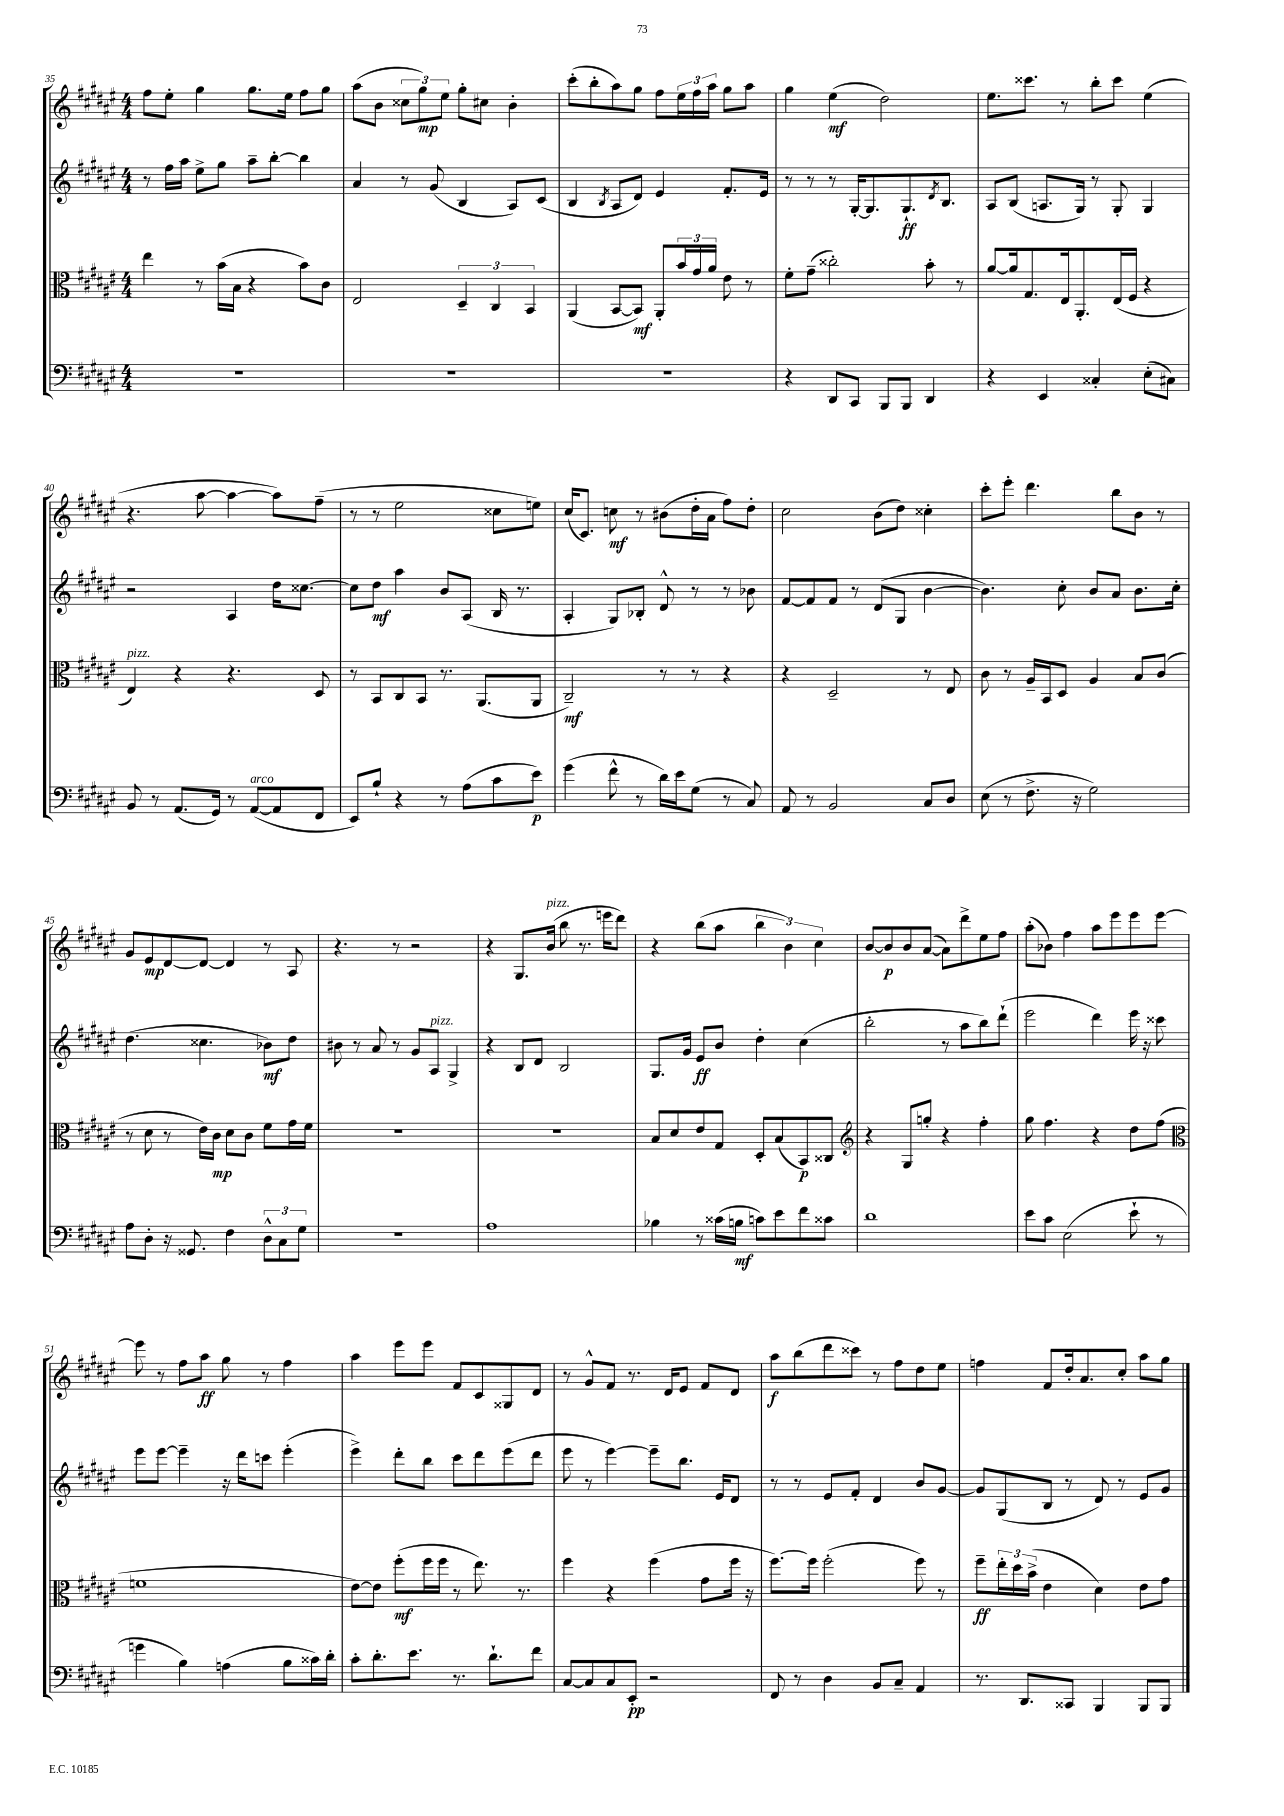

**kern	**dynam	**kern	**dynam	**kern	**dynam	**kern	**dynam
*part4	*part4	*part3	*part3	*part2	*part2	*part1	*part1
*staff4	*staff4	*staff3	*staff3	*staff2	*staff2	*staff1	*staff1
*clefF4	*	*clefC3	*	*clefG2	*	*clefG2	*
*k[f#c#g#d#a#e#]	*	*k[f#c#g#d#a#e#]	*	*k[f#c#g#d#a#e#]	*	*k[f#c#g#d#a#e#]	*
*M4/4	*	*M4/4	*	*M4/4	*	*M4/4	*
=35	=35	=35	=35	=35	=35	=35	=35
1r	.	4ee#\	.	8r	.	8ff#\L	.
.	.	.	.	16ff#\LL	.	8ee#'\J	.
.	.	.	.	16aa#\JJ	.	.	.
.	.	8r	.	8ee#^\L	.	4gg#\	.
.	.	(16b\LL	.	8gg#\J	.	.	.
.	.	16B\JJ	.	.	.	.	.
.	.	4r	.	8aa#~\L	.	8.gg#\L	.
.	.	.	.	[8bb'\J	.	.	.
.	.	.	.	.	.	16ee#\Jk	.
.	.	8b\L)	.	4bb\]	.	8ff#\L	.
.	.	8c#\J	.	.	.	8gg#\J	.
=36	=36	=36	=36	=36	=36	=36	=36
1r	.	2E#/	.	4a#/	.	(8aa#\L	.
.	.	.	.	.	.	8b\J	.
.	.	.	.	8r	.	12cc##X\L	.
.	.	.	.	.	.	12gg#\)	mp
.	.	.	.	(8g#/	.	.	.
.	.	.	.	.	.	12ee#\J	.
.	.	6D#~/	.	4B/	.	8gg#'\L	.
.	.	.	.	.	.	8cc#X\J	.
.	.	6C#/	.	.	.	.	.
.	.	.	.	8A#/L)	.	4b'\	.
.	.	6BB/	.	.	.	.	.
.	.	.	.	(8c#/J	.	.	.
=37	=37	=37	=37	=37	=37	=37	=37
1r	.	(4AA#/	.	4B/	.	(8ccc#'\L	.
.	.	.	.	.	.	8bb'\	.
.	.	.	.	8qB/	.	.	.
.	.	[8BB/L	.	8A#/L	.	8aa#\)	.
.	.	8BB/J])	mf	8d#/J)	.	8gg#\J	.
.	.	8AA#'/L	.	4e#/	.	8ff#\L	.
.	.	24b/L	.	.	.	24ee#\L	.
.	.	24g#/	.	.	.	24ff#\	.
.	.	24a#/JJ	.	.	.	24aa#\JJ	.
.	.	8e#\	.	8.f#'/L	.	8gg#\L	.
.	.	8r	.	.	.	8aa#\J	.
.	.	.	.	16e#/Jk	.	.	.
=38	=38	=38	=38	=38	=38	=38	=38
4r	.	8f#'\L	.	8r	.	4gg#\	.
.	.	(8g#~\J	.	8r	.	.	.
8DD#/L	.	2cc##X'\)	.	8r	.	(4ee#\	mf
8CC#/J	.	.	.	[16G#'/KL	.	.	.
.	.	.	.	8.G#/]	.	.	.
8BBB/L	.	.	.	.	.	2dd#\)	.
8BBB/J	.	.	.	8.G#`/	ff	.	.
4DD#/	.	8b'\	.	.	.	.	.
.	.	.	.	8qd#/	.	.	.
.	.	.	.	8.B/J	.	.	.
.	.	8r	.	.	.	.	.
=39	=39	=39	=39	=39	=39	=39	=39
4r	.	[8a#/L	.	8A#/L	.	8.ee#\L	.
.	.	16a#/k]	.	(8B/J	.	.	.
.	.	8.G#/	.	.	.	8.ccc##X\J	.
4EE#/	.	.	.	8.An/L	.	.	.
.	.	16E#/k	.	.	.	8r	.
.	.	8.AA#'/	.	16G#/Jk)	.	.	.
4C##X'/	.	.	.	8r	.	8bb'\L	.
.	.	(16E#/L	.	8G#'/	.	8ccc##\J	.
.	.	16F#/JJ	.	.	.	.	.
(8E#'\L	.	4r	.	4G#/	.	(4ee#\	.
8C#X\J)	.	.	.	.	.	.	.
!!LO:LB:g=z
=40	=40	=40	=40	=40	=40	=40	=40
!	!	!LO:TX:a:i:t=pizz.	!	!	!	!	!
8BB/	.	4E#/)	.	2r	.	4.r	.
8r	.	.	.	.	.	.	.
(8.AA#/L	.	4r	.	.	.	.	.
.	.	.	.	.	.	[8aa#\	.
16GG#/Jk)	.	.	.	.	.	.	.
8r	.	4.r	.	4A#/	.	4aa#\_	.
!LO:TX:a:i:t=arco	!	!	!	!	!	!	!
([8AA#/L	.	.	.	.	.	.	.
8AA#/]	.	.	.	16dd#\KL	.	8aa#\L])	.
.	.	.	.	[8.cc##X\J	.	.	.
8FF#/J	.	8D#/	.	.	.	(8ff#~\J	.
=41	=41	=41	=41	=41	=41	=41	=41
8EE#/L)	.	8r	.	8cc##\L]	.	8r	.
8B`/J	.	8BB/L	.	8dd#\J	mf	8r	.
4r	.	8C#/	.	4aa#\	.	2ee#\	.
.	.	8BB/J	.	.	.	.	.
8r	.	8.r	.	8b/L	.	.	.
(8A#\L	.	.	.	(8A#/J	.	.	.
.	.	(8.AA#/L	.	.	.	.	.
8c#\	.	.	.	16B/	.	8cc##X\L	.
.	.	.	.	8.r	.	.	.
8e#\J)	p	8AA#/J	.	.	.	8een\J)	.
=42	=42	=42	=42	=42	=42	=42	=42
(4g#\	.	2C#~/)	mf	4A#'/	.	(16cc#/KL	.
.	.	.	.	.	.	8.c#/J)	.
8f#^^\	.	.	.	8G#/L)	.	8ccn\	mf
8r	.	.	.	8B-X'/J	.	8r	.
16d#\LL)	.	8r	.	8d#^^/	.	(8b#X\L	.
16e#\J	.	.	.	.	.	.	.
(8G#\J	.	8r	.	8r	.	16dd#'\L	.
.	.	.	.	.	.	16a#\JJ	.
8r	.	4r	.	8r	.	8ff#\L)	.
8C#/)	.	.	.	8b-X\	.	8dd#'\J	.
=43	=43	=43	=43	=43	=43	=43	=43
8AA#/	.	4r	.	[8f#/L	.	2cc#\	.
8r	.	.	.	8f#/]	.	.	.
2BB/	.	2D#~/	.	8f#/J	.	.	.
.	.	.	.	8r	.	.	.
.	.	.	.	(8d#/L	.	(8b\L	.
.	.	.	.	8G#/J	.	8dd#\J)	.
8C#/L	.	8r	.	[4b\	.	4cc##X'\	.
8D#/J	.	8E#/	.	.	.	.	.
=44	=44	=44	=44	=44	=44	=44	=44
(8E#\	.	8c#\	.	4.b\])	.	8ccc#'\L	.
8r	.	8r	.	.	.	8eee#'\J	.
8.F#^\	.	16A#~/LL	.	.	.	4.ddd#\	.
.	.	16BB/J	.	.	.	.	.
.	.	8D#/J	.	8cc#'\	.	.	.
16r	.	.	.	.	.	.	.
2G#\)	.	4A#/	.	8b/L	.	.	.
.	.	.	.	8a#/J	.	8bb\L	.
.	.	8B/L	.	8.b\L	.	8b\J	.
.	.	(8c#/J	.	.	.	8r	.
.	.	.	.	16cc#'\Jk	.	.	.
!!LO:LB:g=z
=45	=45	=45	=45	=45	=45	=45	=45
8A#\L	.	8r	.	(4.dd#\	.	8g#/L	.
8D#'\J	.	8d#\	.	.	.	8e#/	mp
16r	.	8r	.	.	.	[8d#/	.
8.GG##X/	.	.	.	.	.	.	.
.	.	16e#\LL)	.	4.cc##X\	.	8d#/J_	.
.	.	16c#\JJ	mp	.	.	.	.
4F#\	.	8d#\L	.	.	.	4d#/]	.
.	.	8c#\J	.	.	.	.	.
12D#^^\L	.	8f#\L	.	8b-X\L)	mf	8r	.
12C#\	.	.	.	.	.	.	.
.	.	16g#\L	.	8dd#\J	.	8A#/	.
12G#\J	.	.	.	.	.	.	.
.	.	16f#\JJ	.	.	.	.	.
=46	=46	=46	=46	=46	=46	=46	=46
1r	.	1r	.	8b#X\	.	4.r	.
.	.	.	.	8r	.	.	.
.	.	.	.	8a#/	.	.	.
.	.	.	.	8r	.	8r	.
.	.	.	.	8g#/L	.	2r	.
!	!	!	!	!LO:TX:a:i:t=pizz.	!	!	!
.	.	.	.	8A#/J	.	.	.
.	.	.	.	4G#^/	.	.	.
=47	=47	=47	=47	=47	=47	=47	=47
1A#	.	1r	.	4r	.	4r	.
.	.	.	.	8B/L	.	8.G#/L	.
.	.	.	.	8d#/J	.	.	.
!	!	!	!	!	!	!LO:TX:a:i:t=pizz.	!
.	.	.	.	.	.	(16b/Jk	.
.	.	.	.	2B/	.	8bb\	.
.	.	.	.	.	.	8.r	.
.	.	.	.	.	.	16eeen\KL	.
.	.	.	.	.	.	8ddd#\J)	.
=48	=48	=48	=48	=48	=48	=48	=48
4B-X\	.	8B/L	.	8.G#/L	.	4r	.
.	.	8d#/	.	.	.	.	.
.	.	.	.	16g#/Jk	.	.	.
8r	.	8e#/	.	8e#/L	ff	(8bb\L	.
(16c##X\LL	.	8G#/J	.	8b/J	.	8aa#\J	.
16Bn\JJ	mf	.	.	.	.	.	.
8cn\L)	.	8D#'/L	.	4dd#'\	.	6bb\	.
8e#\	.	(8B/	.	.	.	.	.
.	.	.	.	.	.	6b\)	.
8f#\	.	8BB/)	p	(4cc#\	.	.	.
.	.	.	.	.	.	6cc#\	.
8c##X\J	.	8C##X/J	.	.	.	.	.
=49	=49	=49	=49	=49	=49	=49	=49
*	*	*clefG2	*	*	*	*	*
1d#	.	4r	.	2bb'\	.	[8b/L	.
.	.	.	.	.	.	8b/]	p
.	.	8G#/L	.	.	.	8b/	.
.	.	8ggn'/J	.	.	.	([8a#/J	.
.	.	4r	.	8r	.	8a#\L])	.
.	.	.	.	8aa#\L	.	8ddd#^\	.
.	.	4ff#'\	.	8bb\)	.	8ee#\	.
.	.	.	.	(8ddd#`\J	.	8ff#\J	.
=50	=50	=50	=50	=50	=50	=50	=50
8e#\L	.	8gg#\	.	2eee#\	.	(8aa#'\L	.
8c#\J	.	4.ff#\	.	.	.	8b-X\J)	.
(2E#\	.	.	.	.	.	4ff#\	.
.	.	4r	.	4ddd#\)	.	8aa#\L	.
.	.	.	.	.	.	8eee#\	.
8e#`\	.	8dd#\L	.	16eee#\	.	8eee#\	.
.	.	.	.	16r	.	.	.
8r	.	(8ff#\J	.	8ccc##X\	.	[8eee#\J	.
!!LO:LB:g=z
=51	=51	=51	=51	=51	=51	=51	=51
*	*	*clefC3	*	*	*	*	*
4gn\	.	1fn	.	8eee#\L	.	8eee#\]	.
.	.	.	.	[8eee#\J	.	8r	.
4B\)	.	.	.	4eee#~\]	.	8ff#\L	.
.	.	.	.	.	.	8aa#\J	ff
(4An\	.	.	.	16r	.	8gg#\	.
.	.	.	.	16ddd#\KL	.	.	.
.	.	.	.	8cccn\J	.	8r	.
8B\L	.	.	.	(4eee#'\	.	4ff#\	.
16c##X\L)	.	.	.	.	.	.	.
16d#'\JJ	.	.	.	.	.	.	.
=52	=52	=52	=52	=52	=52	=52	=52
8c#'\L	.	[8e#\L)	.	4eee#^\)	.	4aa#\	.
8.d#'\	.	8e#\J]	.	.	.	.	.
.	.	(8ff#'\L	mf	8ddd#'\L	.	8eee#\L	.
8.e#\J	.	.	.	.	.	.	.
.	.	16ff#\L	.	8bb\J	.	8eee#\J	.
.	.	16ff#\JJ	.	.	.	.	.
8.r	.	8r	.	8ccc#\L	.	8f#/L	.
.	.	8.ee#\)	.	8ddd#\	.	8c#/	.
8.d#`\L	.	.	.	.	.	.	.
.	.	.	.	(8eee#\	.	8G##X/	.
.	.	8.r	.	.	.	.	.
8f#\J	.	.	.	8ddd#\J	.	8d#/J	.
=53	=53	=53	=53	=53	=53	=53	=53
[8C#/L	.	4ff#\	.	8eee#\	.	8r	.
8C#/]	.	.	.	8r	.	8g#^^/L	.
8C#/	.	4r	.	[4eee#\)	.	8f#/J	.
8EE#'/J	pp	.	.	.	.	8.r	.
2r	.	(4ff#\	.	8eee#~\L]	.	.	.
.	.	.	.	.	.	16d#/KL	.
.	.	.	.	8.bb\J	.	8e#/J	.
.	.	8g#\L	.	.	.	8f#/L	.
.	.	.	.	16e#/KL	.	.	.
.	.	16ff#\Jk	.	8d#/J	.	8d#/J	.
.	.	16r	.	.	.	.	.
=54	=54	=54	=54	=54	=54	=54	=54
8FF#/	.	[8.ff#\L)	.	8r	.	8aa#\L	f
8r	.	.	.	8r	.	(8bb\	.
.	.	16ff#\Jk]	.	.	.	.	.
4D#\	.	(2ff#'\	.	8e#/L	.	8ddd#\	.
.	.	.	.	8f#'/J	.	8ccc##X\J)	.
8BB/L	.	.	.	4d#/	.	8r	.
8C#~/J	.	.	.	.	.	8ff#\L	.
4AA#/	.	8ff#\)	.	8b/L	.	8dd#\	.
.	.	8r	.	[8g#/J	.	8ee#\J	.
=55	=55	=55	=55	=55	=55	=55	=55
8.r	.	8ff#~\L	ff	8g#/L]	.	4ffn\	.
.	.	24ee#'\L	.	(8G#/	.	.	.
.	.	24dd#\	.	.	.	.	.
8.DD#/L	.	.	.	.	.	.	.
.	.	(24b^\JJ	.	.	.	.	.
.	.	4e#\	.	8B/J	.	8f#/L	.
8CC##X/J	.	.	.	8r	.	16dd#'/k	.
.	.	.	.	.	.	8.a#/	.
4BBB/	.	4d#\)	.	8d#/)	.	.	.
.	.	.	.	8r	.	8cc#'/J	.
8BBB/L	.	8e#\L	.	8e#/L	.	8aa#\L	.
8BBB/J	.	8g#\J	.	8g#/J	.	8gg#\J	.
==	==	==	==	==	==	==	==
*-	*-	*-	*-	*-	*-	*-	*-
